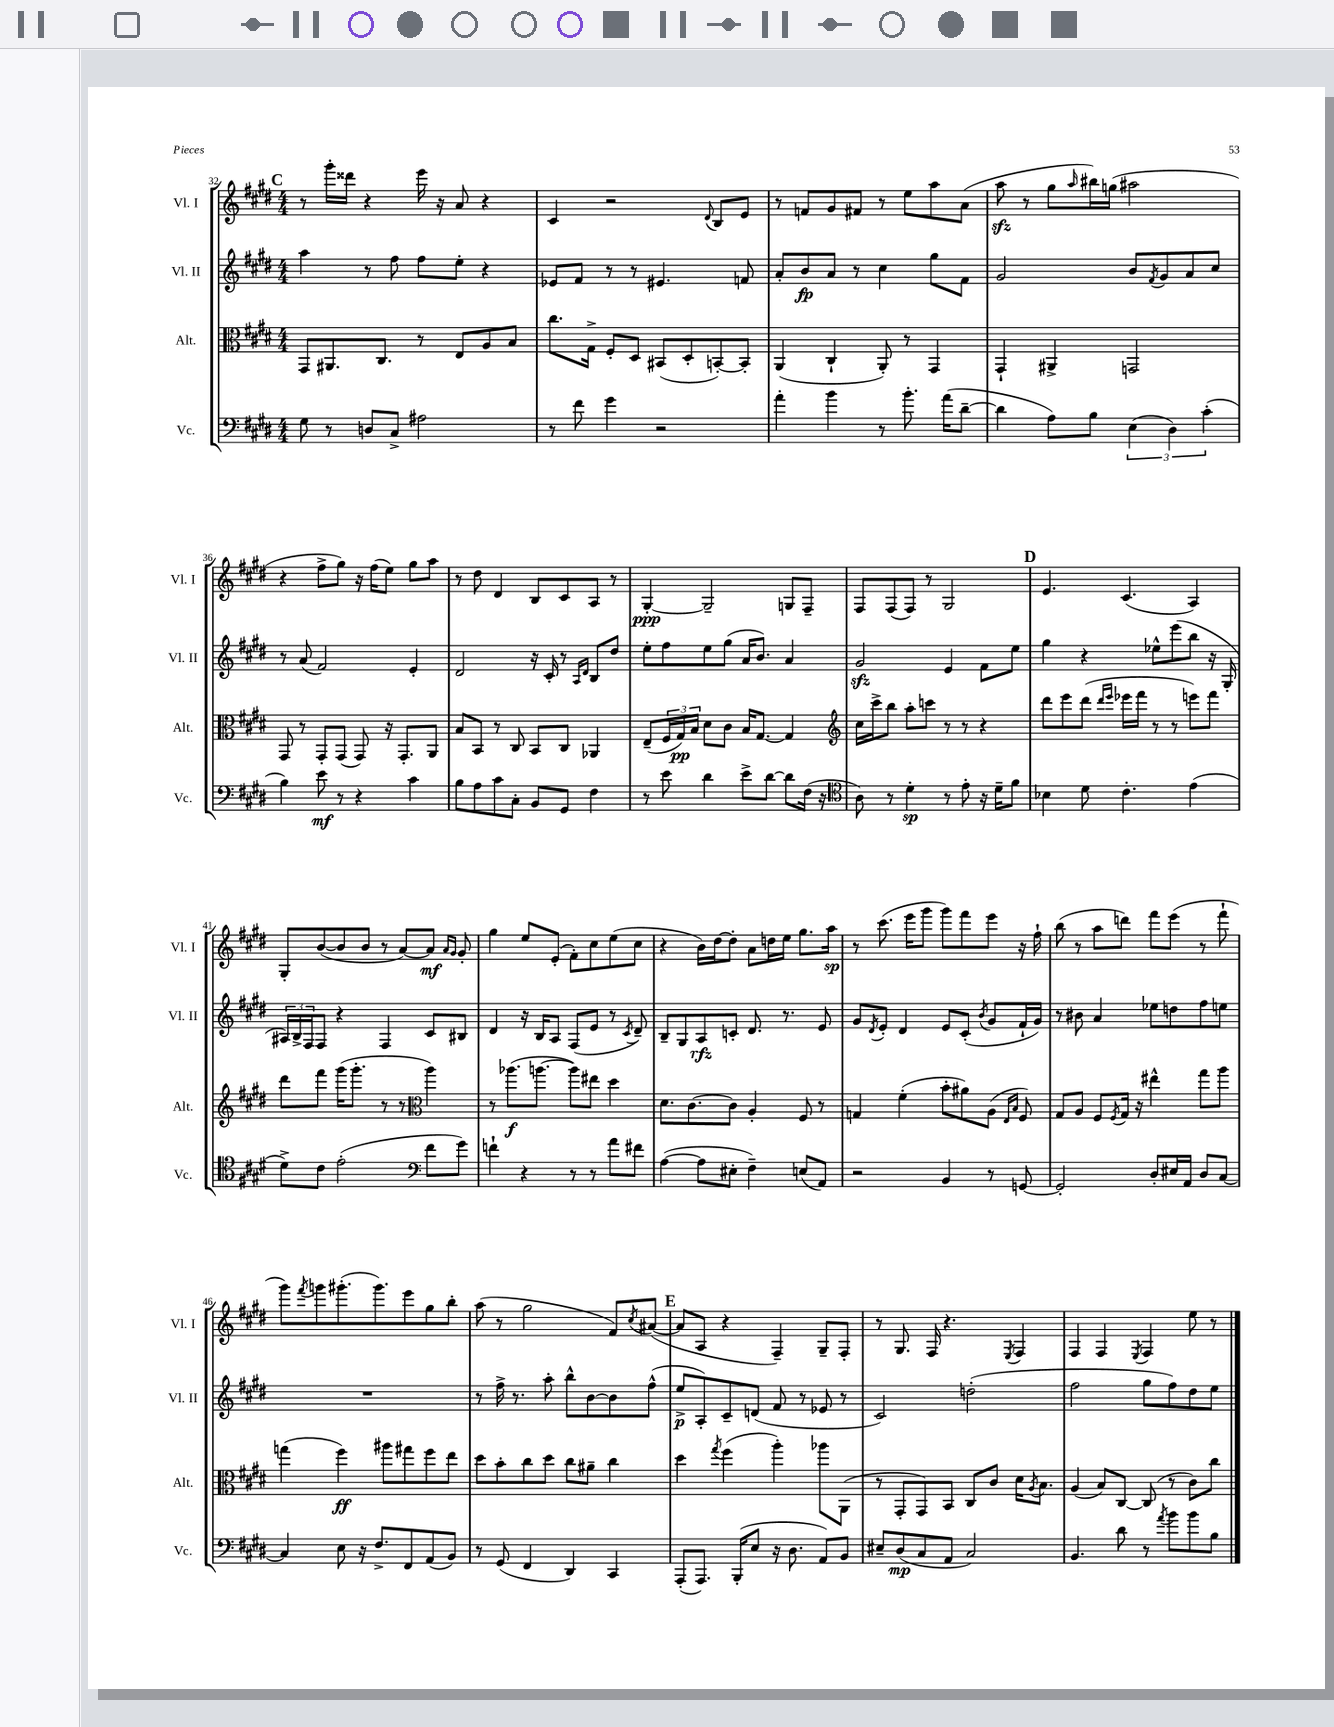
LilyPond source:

<<
\new StaffGroup <<
\new Staff = "s0" \with { instrumentName = "Vl. I" shortInstrumentName = "Vl. I" } {
    \clef treble \key e \major \numericTimeSignature \time 4/4
    \mark \markup { \bold "C" } r8 gis'''16-. disis'''16 r4 e'''16 r16 a'8 r4 |
    cis'4 r2 \appoggiatura { dis'8 } b8 e'8 |
    r8 f'8 gis'8 fis'8 r8 e''8 a''8 a'8( |
    a''8\sfz r8 gis''8 \grace { a''16 } bis''16) g''16( ais''2 |
    r4 fis''8-> gis''8) r16 fis''16( e''8) gis''8 a''8 |
    r8 dis''8 dis'4 b8 cis'8 a8 r8 |
    gis4~-.\ppp gis2-- g8 fis8-- |
    fis8 fis8( fis8) r8 gis2 |
    \mark \markup { \bold "D" } e'4. cis'4.( a4) |
    gis8-. b'8~( b'8 b'8 r8 a'8~) a'8\mf \grace { a'16 gis'16 } gis'8-. |
    gis''4 e''8 e'8-.( fis'8-.) cis''8 e''8( cis''8 |
    r4 b'16) dis''16~ dis''8-. a'8 d''16 e''16 gis''8. a''16\sp |
    r8 cis'''8.( e'''16 gis'''8 gis'''8) fis'''8 e'''8 r16 fis''16-! |
    b''8( r8 a''8 d'''8) fis'''8 e'''8( r8 fis'''8-! |
    gis'''8) \acciaccatura { fis'''8 } g'''8 gis'''8.-.( gis'''8.) e'''8 gis''8 b''8-. |
    a''8( r8 gis''2 fis'8) \acciaccatura { cis''8 } ais'8~( |
    \mark \markup { \bold "E" } ais'8 a8 r4 fis4--) gis8-- fis8-. |
    r8 gis8. fis16 r4. \acciaccatura { e8 } fis4 |
    fis4 fis4 \acciaccatura { e8 } fis4 e''8 r8 \bar "|." |
}
\new Staff = "s1" \with { instrumentName = "Vl. II" shortInstrumentName = "Vl. II" } {
    \clef treble \key e \major \numericTimeSignature \time 4/4
    \mark \markup { \bold "C" } a''4 r8 fis''8 fis''8 e''8-. r4 |
    ees'8 fis'8 r8 r8 eis'4. f'8 |
    a'8-. b'8\fp a'8 r8 cis''4 gis''8 fis'8 |
    gis'2 b'8 \acciaccatura { fis'8 } gis'8 a'8 cis''8 |
    r8 a'8( fis'2) e'4-. |
    dis'2 r16 cis'16-. r8 \grace { a16 dis'16 } b8 dis''8 |
    e''8-. fis''8 e''8 gis''8( a'16 b'8.) a'4 |
    gis'2\sfz e'4 fis'8 e''8 |
    \mark \markup { \bold "D" } gis''4 r4 ees''8-^ e'''8( b''8 r16 gis16-. |
    \tuplet 3/2 { ais16) b16-> fis16 } fis8 r4 fis4 cis'8 bis8 |
    dis'4 r16 b16 a8 fis8( e'8 r8 \acciaccatura { cis'8 } dis'8--) |
    b8-- gis8 a8\rfz c'8-. dis'8. r8. e'8 |
    gis'8 \acciaccatura { dis'8 } e'8-. dis'4 e'8 cis'8-.( \acciaccatura { b'8 } gis'8 fis'16-! gis'16) |
    r8 bis'8 a'4 ees''8 d''8 fis''8 e''8 |
    R1 |
    r8 fis''16-> r8. a''8-. b''8-^ b'8~ b'8 fis''8-^( |
    \mark \markup { \bold "E" } e''8->\p a8-.) cis'8-- d'8( fis'8 r8 ees'8 r8 |
    cis'2) d''2-.( |
    fis''2 gis''8 fis''8) dis''8 e''8 \bar "|." |
}
\new Staff = "s2" \with { instrumentName = "Alt." shortInstrumentName = "Alt." } {
    \clef alto \key e \major \numericTimeSignature \time 4/4
    \mark \markup { \bold "C" } gis,8 ais,8. cis8. r8 e8 a8 b8 |
    cis''8. gis16-> fis8-. dis8 bis,8( dis8-. b,8~-.) b,8-. |
    a,4( cis4-! a,8-.) r8 gis,4 |
    gis,4-! ais,4-> g,2 |
    gis,8 r8 gis,8-. gis,8( gis,8) r16 gis,8.-. a,8 |
    b8 b,8 r8 cis8 b,8 cis8 aes,4 |
    e8--( \tuplet 3/2 { fis16 gis16\pp) b16 } dis'8 cis'8 b16 gis8.~ gis4 |
    \clef treble cis''16 cis'''16-> b''8 a''8-. c'''8 r8 r8 r4 |
    \mark \markup { \bold "D" } dis'''8 e'''8 dis'''8( \grace { dis'''16 e'''16 } ees'''16 fis'''16 r8 r8 e'''8) fis'''8 |
    dis'''8 fis'''8 gis'''16( gis'''8.-. r8 r8 \clef alto a''4) |
    r8 aes''8.\f( a''8.~ a''8) eis''8 dis''4 |
    dis'8. cis'8.~ cis'8 a4-. fis8 r8 |
    g4 fis'4-.( b'8-. ais'8) a8( \grace { e16 b16 } fis8) |
    gis8 a8 fis8 \acciaccatura { fis8 } gis16 r16 eis''4-^ gis''8 a''8 |
    g''4( fis''4\ff) ais''8 gis''8 fis''8 e''8 |
    dis''8 b'8-. cis''8 dis''8 cis''8 ais'8-- cis''4 |
    \mark \markup { \bold "E" } dis''4 \acciaccatura { gis''8 } fis''4( a''4-.) aes''8 a,8( |
    r8 gis,8-. gis,8) b,8 cis8 cis'8 dis'16 \acciaccatura { a8 } b8. |
    a4( b8) cis8~ cis8( r8 cis'8) cis''8 \bar "|." |
}
\new Staff = "s3" \with { instrumentName = "Vc." shortInstrumentName = "Vc." } {
    \clef bass \key e \major \numericTimeSignature \time 4/4
    \mark \markup { \bold "C" } gis8 r8 d8 cis8-> ais2 |
    r8 fis'8 gis'4 r2 |
    a'4-. b'4 r8 b'8.-. a'16( dis'8~-- |
    dis'4 a8) b8 \tuplet 3/2 { e4( dis4) cis'4-.( } |
    b4) e'8\mf r8 r4 cis'4 |
    b8 a8 cis'8 cis8-. b,8 gis,8 fis4 |
    r8 e'8 dis'4 e'8-> dis'8~ dis'8 fis16( r16 |
    \clef tenor a8) r8 dis'4-.\sp r8 e'8-. r16 dis'16-- fis'8 |
    \mark \markup { \bold "D" } bes4 dis'8 cis'4.-. e'4( |
    dis'8->) cis'8 e'2-.( \clef bass fis'8 gis'8) |
    f'4-! r4 r8 r8 a'8 fis'8 |
    a4~( a8 eis8-. fis4--) e8( a,8) |
    r2 b,4 r8 g,8~ |
    g,2-. dis8-. eis16 a,16 dis8 cis8~ |
    cis4 e8 r16 fis8.-> fis,8 a,8( b,8) |
    r8 gis,8( fis,4 dis,4) cis,4 |
    \mark \markup { \bold "E" } a,,8-.( a,,8.) b,,16-.( e8 r16 dis8. a,8) b,8 |
    eis8-- dis8\mp( cis8 a,8 cis2) |
    b,4. dis'8 r8 \acciaccatura { a'8 } b'8 b'8 b8 \bar "|." |
}
>>
>>
\layout { \context { \Score currentBarNumber = #32 } }
